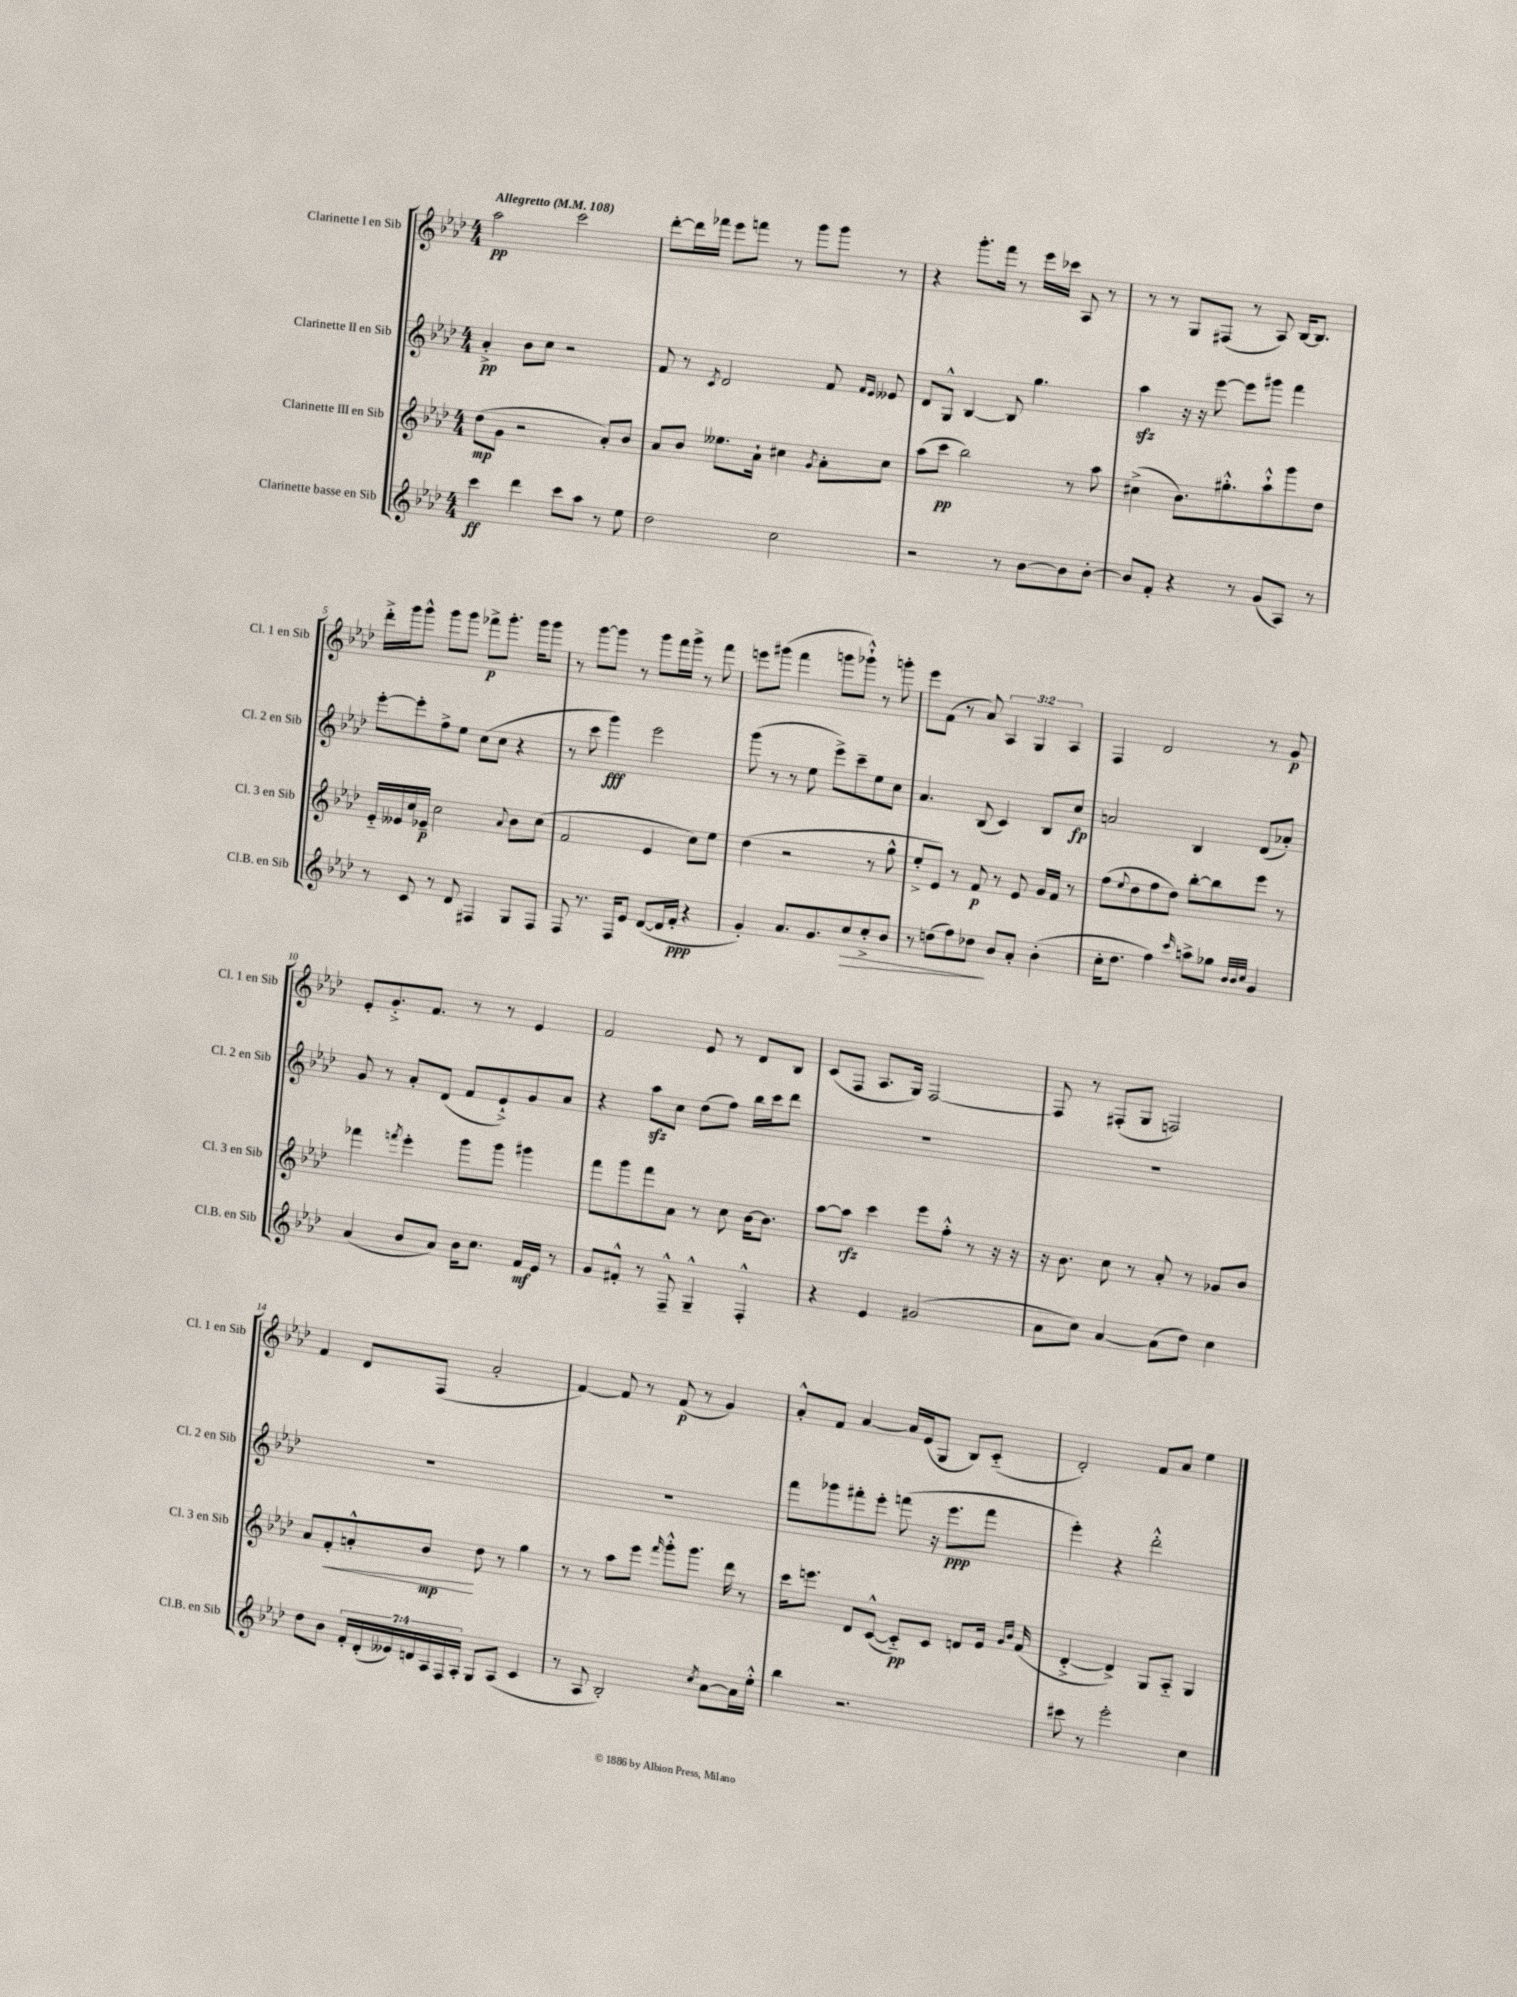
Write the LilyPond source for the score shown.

<<
\new StaffGroup <<
\new Staff = "s0" \with { instrumentName = "Clarinette I en Sib" shortInstrumentName = "Cl. 1 en Sib" } {
    \clef treble \key aes \major \numericTimeSignature \time 4/4 \override Staff.TupletNumber.text = #tuplet-number::calc-fraction-text \tempo "Allegretto" 4 = 108
    aes''2\pp c'''2 |
    des'''8~-. des'''16 fes'''16 ees'''8 f'''8 r8 g'''8 g'''8 r8 |
    r4 g'''8.-. f'''16 r8 ees'''16 ces'''16 aes8 r8 |
    r8 r8 g8 fis8( r8 aes8) bes16~ bes8. |
    des'''16-.-> g'''16 g'''8-^ g'''8 g'''8 fes'''8->\p g'''8.-. g'''16 g'''8 |
    r8 g'''8~ g'''8 r8 g'''8 f'''16 g'''16-> r8 f'''8 |
    e'''8 gis'''8( f'''4 g'''8 ges'''8-!-^) r8 g'''8-. |
    ees'''8 f'8( r8 aes'8) \tuplet 3/2 { aes4 g4 aes4 } |
    f4 des'2 r8 g'8\p |
    ees'8-. g'8.-.-> f'8. r8 r8 ees'4 |
    f'2 ees'8 r8 des'8 bes8 |
    c'8( f8 aes8. g16) f2~ |
    f8 r8 fis8-.( g8 f2) |
    f'4 des'8 f8( aes'2-. |
    f'4~) f'8 r8 f'8\p( r8 g'4) |
    aes'8-.-^ f'8 aes'4~ aes'16 ees'16( g8 bes8) c'8-_( |
    des'2-.) f'8 aes'8 ees''4 \bar "|." |
}
\new Staff = "s1" \with { instrumentName = "Clarinette II en Sib" shortInstrumentName = "Cl. 2 en Sib" } {
    \clef treble \key aes \major \numericTimeSignature \time 4/4
    aes'4-.->\pp bes'8 c''8 r2 |
    f'8 r8 \acciaccatura { c'8 } des'2 f'8 \grace { f'16 ees'16 } eeses'8 |
    des'8 g8-^ bes4~ bes8 g''4. |
    aes''4\sfz r16 r16 ees'''8~ ees'''8 gis'''8 f'''4 |
    ees'''8~-. ees'''8-. f''8-> ees''8 c''8( c''8 r4 |
    r8 c'''8 g'''4\fff) ees'''2 |
    g'''8( r8 r8 ees''8 ees'''8->) c'''8-- ees''8 c''8 |
    aes'4. bes8( c'4) bes8 c''8\fp |
    a'2 bes4 des'8( aes'8-.) |
    g'8 r8 aes'8-. des'8( f'8 ees'8-!->) g'8 aes'8 |
    r4 aes''8\sfz c''8 des''8( f''8) bes''16 c'''16 des'''8 |
    R1 |
    R1 |
    R1 |
    R1 |
    f'''8 ges'''8 fis'''8-. ees'''8-. f'''8( r16 ees'''8.\ppp f'''8 |
    ees'''4-.) r4 des'''2-.-^ \bar "|." |
}
\new Staff = "s2" \with { instrumentName = "Clarinette III en Sib" shortInstrumentName = "Cl. 3 en Sib" } {
    \clef treble \key aes \major \numericTimeSignature \time 4/4
    des''8\mp( g'8 r2 aes'8-.) bes'8 |
    aes'8 bes'8 eeses''8. aes'16-! cis''4 \acciaccatura { g'8 } aes'8-. cis''8 |
    aes''8( c'''8\pp bes''2) r8 aes''8 |
    cis''4->( bes'8.) gis''8.-.-^ aes''8-!-^ g'''8 des''8 |
    ees'16-_ eeses'16 c''16 ees'16--\p c''2 \appoggiatura { aes'8 } bes'8 c''8( |
    f'2 ees'4 c''8) ees''8 |
    des''4( r2 r8 g''8-^ |
    ees''8-.-> ees'8) r8 f'8\p r8 ees'8 g'16 f'16 r8 |
    f''8( \appoggiatura { ees''8 } des''8 f''8 des''8) bes''8~-. bes''8 ees'''8 r8 |
    fes'''4 \acciaccatura { f'''8 } ees'''4-. g'''8 g'''8 gis'''4 |
    f'''8 g'''8 f'''8 aes'8 r8 c''8 bes'16~ bes'8. |
    aes''8~ aes''8\rfz c'''4 ees'''8 f''8-.-^ r8 r16 r16 |
    r16 bes'8. c''8 r8 aes'8-. r8 ges'8 bes'8 |
    aes'8 f'8-.\< a'8-.-^ bes'8\mp\! des''8 r8 g''4 |
    r8 r8 aes''8 ees'''8 \grace { f'''16 } g'''8-.-^ g'''8. des'''16 r8 |
    c'''16 e'''8. des'8 c'8~-^( c'8-_\pp) c'8 d'8 ees'16 \grace { g'16 bes'16 } f'16( |
    des'4~-.-> des'4->) g8 aes8-_ g4 \bar "|." |
}
\new Staff = "s3" \with { instrumentName = "Clarinette basse en Sib" shortInstrumentName = "Cl.B. en Sib" } {
    \clef treble \key aes \major \numericTimeSignature \time 4/4 \override Staff.TupletNumber.text = #tuplet-number::calc-fraction-text
    c'''4\ff des'''4 c'''8 aes''8 r8 ees''8 |
    des''2 c''2 |
    r2 r8 bes'8~ bes'8 bes'8~-. |
    bes'8 f'8-. r4 r8 g'8( aes8) r8 |
    r8 c'8 r8 des'8 fis4 g8 fis8 |
    f8 r8. f16 ees'8 des'8~( des'16 f'16-.\ppp r4 |
    g'4-.) aes'8. g'8. c''8\> c''8-.-> bes'8 |
    r8 d''8( f''8) des''8\! bes'8 aes'8-. bes'4-.( |
    c''16-. des''8. f''4) \grace { c'''16 } a''8-> ges''8 \grace { bes'32 bes'32 c''32 } g'4 |
    aes'4( bes'8 aes'8) bes'16 c''8. f'16\mf ees'16 r8 |
    g'8 fis'8-.-^ r8 f8---^ g4---^ f4-.-^ |
    r4 ees'4 gis'2( |
    aes'8 c''8) aes'4~ aes'8( des''8) c''4 |
    des''8 bes'8 \tuplet 7/4 { f'16-. des'16-.( eeses'16) d'16 aes16 f16 aes16-. } g8 aes8( c'4 |
    r8 aes8 bes2-.) \acciaccatura { c''8 } aes'8~ aes'16 ees''16-.-^ |
    bes''4 r2. |
    cis'''8 r8 ees'''2-. c''4 \bar "|." |
}
>>
>>
